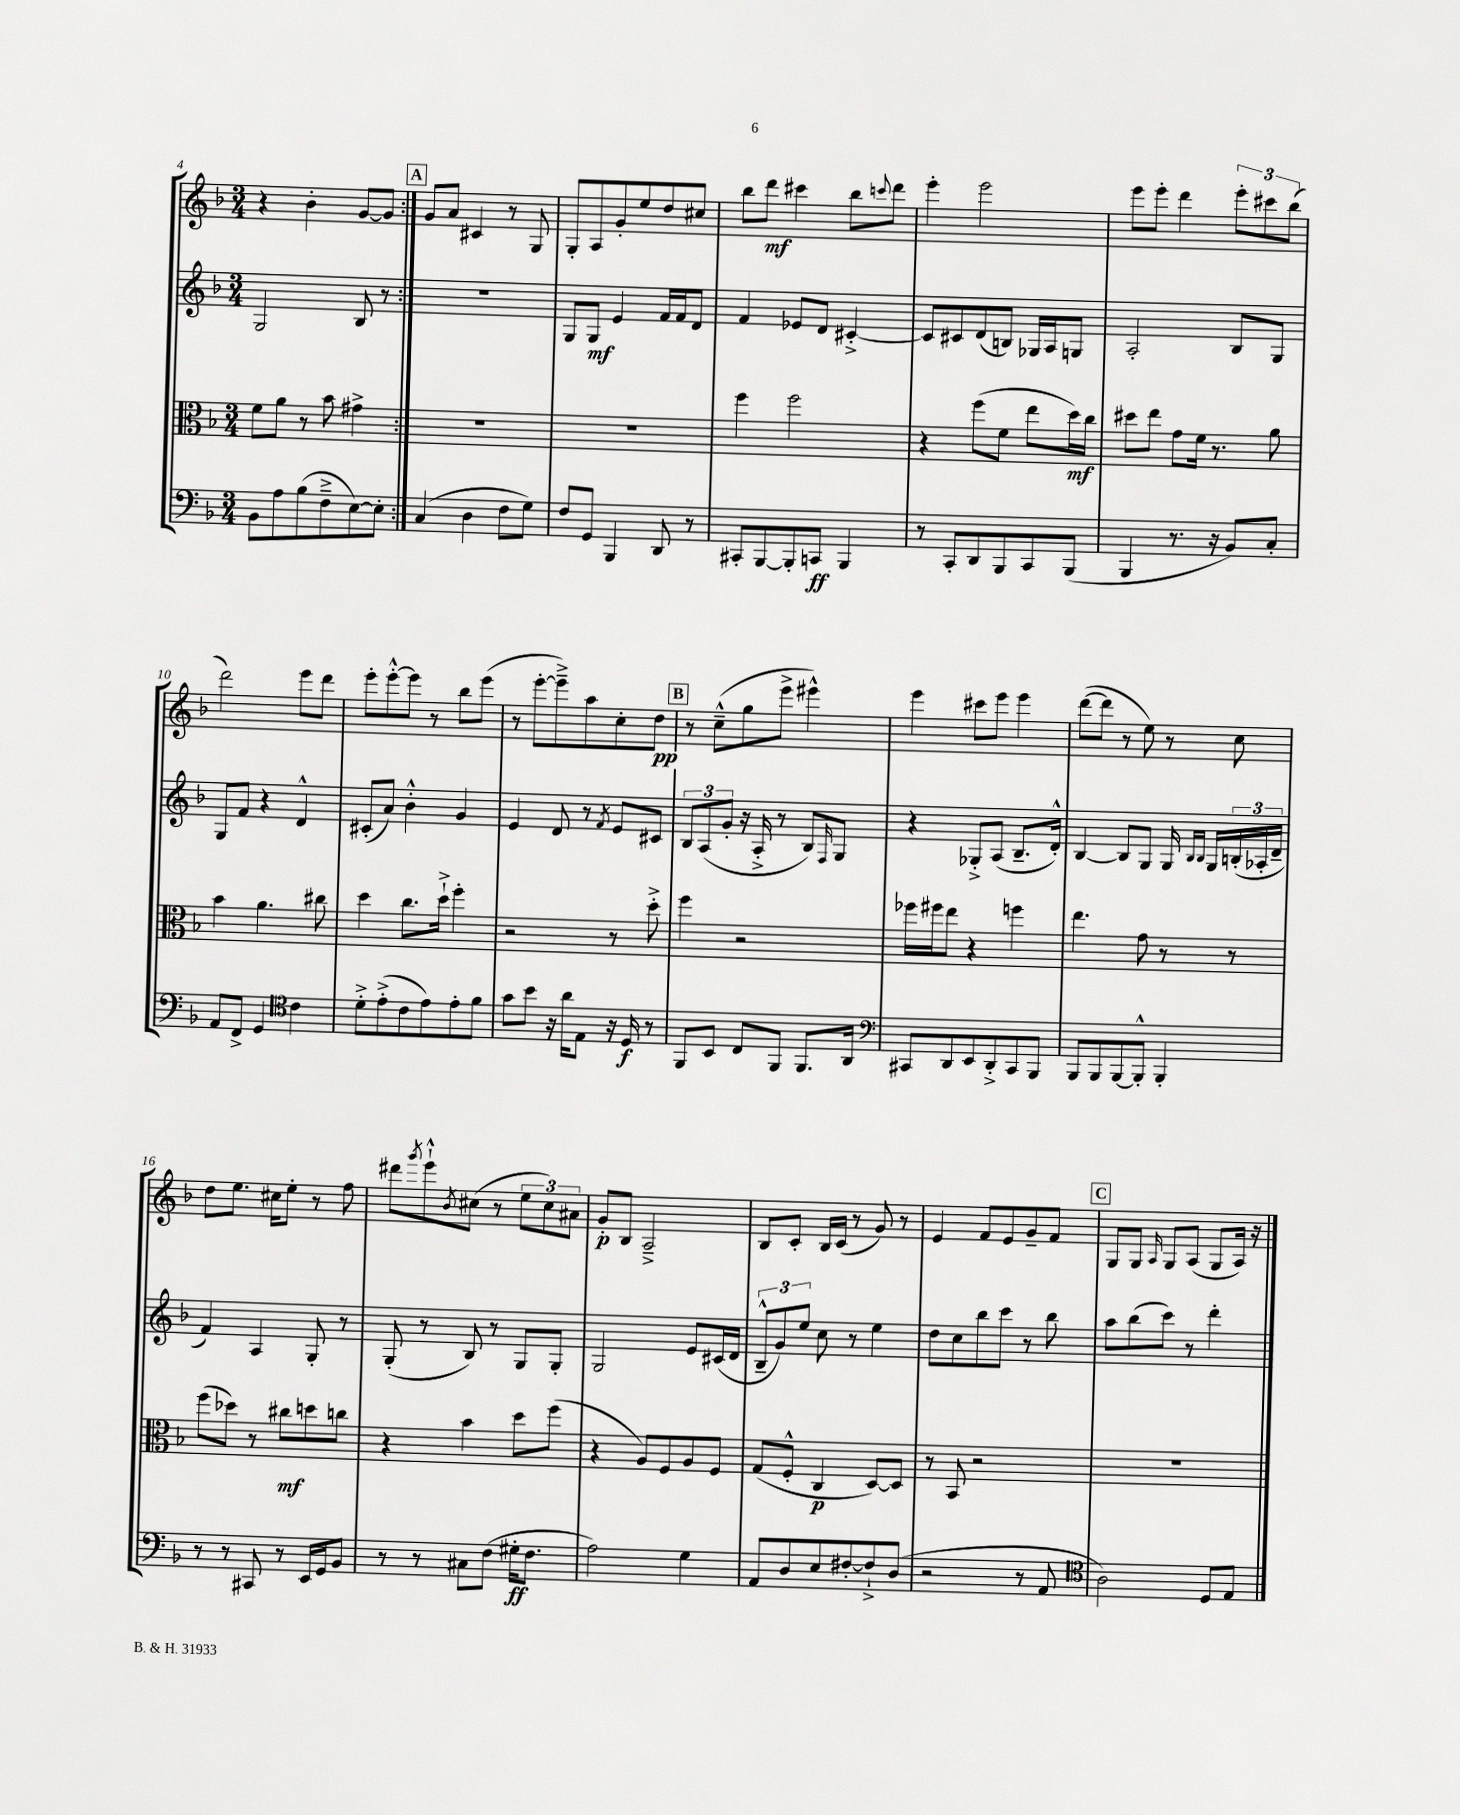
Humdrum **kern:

**kern	**kern	**kern	**kern
*staff4	*staff3	*staff2	*staff1
*clefF4	*clefC3	*clefG2	*clefG2
*k[b-]	*k[b-]	*k[b-]	*k[b-]
*M3/4	*M3/4	*M3/4	*M3/4
8BB-\L	8f\L	2G/	4r
8A\	8a\J	.	.
(8B-\	8r	.	4b-'\
8F~^\	8b-\	.	.
[8E\)	4g#^\	8B-/	[8g/L
8E'\]J	.	8r	8g/]J
=:|!	=:|!	=:|!	=:|!
(4C/	2.r	2.r	8g/L
.	.	.	8a/J
4D\	.	.	4c#/
8F\L	.	.	8r
8G\J)	.	.	8G/
=	=	=	=
8F/L	2.r	8G/L	8G'/L
8GG/J	.	8G/J	8A/
4BBB-/	.	4e/	8g'/
.	.	.	8ee/
8DD/	.	16f/LL	8dd/
.	.	16f/J	.
8r	.	8d/J	8cc#/J
=	=	=	=
8CC#'/L	4ff\	4f/	8bb-\L
[8BBB-/	.	.	8ddd\J
8BBB-'/]	2ff\	8e-/L	4ccc#\
8CC/J	.	8d/J	.
4BBB-/	.	[4c#'^/	8bb-\L
.	.	.	8qqccc/
.	.	.	8ddd\J
=	=	=	=
8r	4r	8c#/]L	4eee'\
8CC'/L	.	8c#/	.
8DD/	(8ff\L	(8d/	2eee\
8BBB-/	8f\J	8B/J)	.
8CC/	8ee\L	16G-/LL	.
.	.	16A/J	.
(8BBB-/J	16dd\L)	8G/J	.
.	16cc\JJ	.	.
=	=	=	=
4BBB-/	8dd#\L	2A'/	8eee\L
.	8ee\J	.	8eee'\J
8.r	8g\L	.	4ddd\
.	16f\Jk	.	.
16r	8.r	.	.
8BB-/L)	.	8B-/L	12eee'\L
.	.	.	12ccc#\
8C'/J	8a\	8G/J	.
.	.	.	(12bb-\J
=	=	=	=
8AA/L	4b-\	8G/L	2ddd\)
8FF^/J	.	8f/J	.
4GG/	4.a\	4r	.
*clefC4	*	*	*
4c\	.	4d^^/	8eee\L
.	8cc#\	.	8ddd\J
=	=	=	=
8d'^\L	4dd\	(8c#'/L	8eee'\L
(8e'^\	.	8a/J)	[8eee'^^\
8c\	8.cc\L	4b-'^^\	8eee\]J
8e\)	.	.	8r
.	16dd`^\Jk	.	.
8e'\	4ff'\	4g/	8bb-\L
8f\J	.	.	(8eee\J
=	=	=	=
8g\L	2r	4e/	8r
8b-\J	.	.	[8eee'\L
16r	.	8d/	8eee~^\])
16a\LK	.	.	.
8E\J	.	8r	8aa\
.	.	8qf/	.
16r	8r	8e/L	8cc'\
16D/	.	.	.
8r	8dd'^\	8c#/J	8dd\J
=	=	=	=
8FF/L	4ff\	12B-/L	8r
.	.	(12A/	.
8BB-/J	.	.	(8cc~^^\L
.	.	12g'/J	.
8C/L	2r	16r	8gg\
.	.	16A'^/	.
8FF/J	.	8r	8eee^\J
8.FF/L	.	8B-/L)	4eee#^^\)
.	.	16qqF/	.
.	.	8G/J	.
16AA/Jk	.	.	.
=	=	=	=
*clefF4	*	*	*
8CC#/L	16ff-\LL	4r	4eee\
.	16ff#\J	.	.
8DD/	8ee\J	.	.
8EE/	4r	8G-'^/L	8ccc#\L
8DD'^/	.	(8A/J	8eee\J
8CC#/	4ff\	8.B-~/L	4eee\
8BBB-/J	.	.	.
.	.	16d'^^/Jk)	.
=	=	=	=
8BBB-/L	4.ee\	[4B-/	([8ddd\L
8BBB-/	.	.	8ddd\]J
[8BBB-/	.	8B-/]L	8r
8BBB-'^^/]J	8g\	8G/J	8ee\)
4BBB-'/	8r	16G/	8r
.	.	16qqB-/LL	.
.	.	16qqB-/JJ	.
.	.	16G/LL	.
.	8r	(24B'/	8cc\
.	.	24A-'/	.
.	.	24d~/JJ	.
=	=	=	=
8r	(8ff\L	4f/)	8dd\L
8r	8dd-\J)	.	8.ee\J
8CC#/	8r	4A/	.
.	.	.	16cc#\LK
8r	8cc#\L	.	8ee'\J
16EE/LL	8dd\	8G'/	8r
16GG/J	.	.	.
8BB-/J	8cc\J	8r	8ff\
=	=	=	=
8r	4r	(8G'/	8ddd#\L
.	.	.	8qggg/
8r	.	8r	8eee`^^\
.	.	.	8qb-/
8C#\L	4b-\	8B-/)	(8cc#\J
(8F\J	.	8r	8r
16G#'\LK	8dd\L	8G/L	12ee\L
8.F\J	.	.	.
.	.	.	12cc#\)
.	(8ff\J	8G'/J	.
.	.	.	12a#\J
=	=	=	=
2A\)	4r	2G/	8g'/L
.	.	.	8B-/J
.	8A/L)	.	2A~^/
.	8F/	.	.
4G\	8A/	8e/L	.
.	8F/J	(16c#/L	.
.	.	16d/JJ	.
=	=	=	=
8AA/L	(8G/L	12B-~^^/L	8B-/L
.	.	12g/)	.
8D/	8F'^^/J	.	8c'/J
.	.	12ee/J	.
8E/	4C/	8cc\	16B-/LL
.	.	.	(16c/JJ
[8F#'/	.	8r	8r
8F#`^/]	[8D/L)	4ee\	8g/)
(8D/J	8D/]J	.	8r
=	=	=	=
2r	8r	8dd\L	4e/
.	8BB-/	8cc\	.
.	2r	8bb-\	8f/L
.	.	8ccc\J	8e/
8r	.	8r	8g~/
8AA/	.	8bb-\	8f/J
=	=	=	=
*clefC4	*	*	*
2A\)	2.r	8aa\L	8G/L
.	.	(8bb-\	8G/J
.	.	.	16qqA/
.	.	8ccc\J)	8G/L
.	.	8r	(8A/J
8D/L	.	4ddd'\	8G/L
8E/J	.	.	16A/Jk)
.	.	.	16r
==	==	==	==
*-	*-	*-	*-
